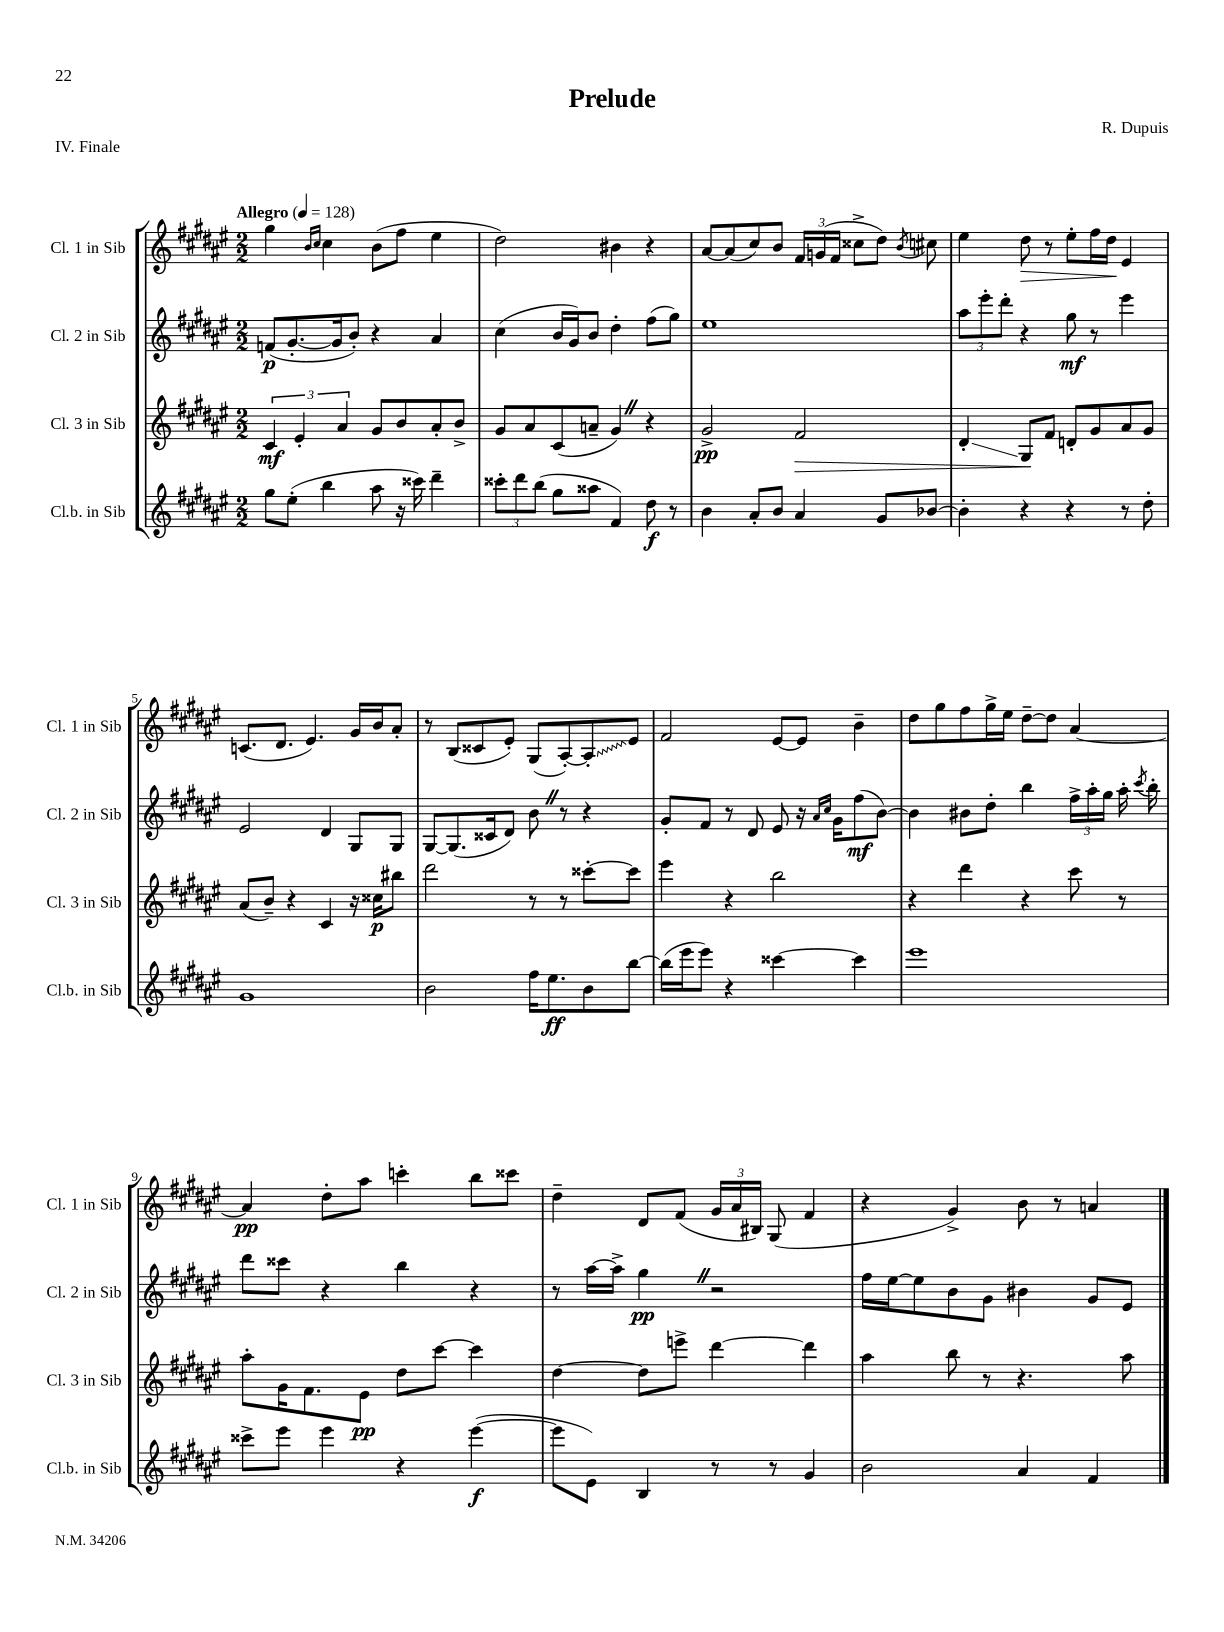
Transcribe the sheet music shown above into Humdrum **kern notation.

**kern	**kern	**kern	**kern
*staff4	*staff3	*staff2	*staff1
*clefG2	*clefG2	*clefG2	*clefG2
*k[f#c#g#d#a#e#]	*k[f#c#g#d#a#e#]	*k[f#c#g#d#a#e#]	*k[f#c#g#d#a#e#]
*M2/2	*M2/2	*M2/2	*M2/2
*MM128	*MM128	*MM128	*MM128
8gg#	6c#	(8f	4gg#
(8ee#'	.	[8.g#'	.
.	6e#'	.	.
.	.	.	16qqb
.	.	.	16qqcc#
4bb	.	.	4cc#
.	.	16g#]	.
.	6a#	.	.
.	.	8b')	.
8aa#	8g#	4r	(8b
16r	8b	.	8ff#
16ccc##)	.	.	.
4ddd#~	8a#'	4a#	4ee#
.	8b^	.	.
=	=	=	=
12ccc##'	8g#	(4cc#	2dd#)
12ddd#	.	.	.
.	8a#	.	.
(12bb	.	.	.
8gg#	(8c#	16b	.
.	.	16g#)	.
8aa##	8a~	8b	.
4f#)	4g#)	4dd#'	4b#
8dd#	4r	(8ff#	4r
8r	.	8gg#)	.
=	=	=	=
4b	2g#^	1ee#	[8a#
.	.	.	(8a#]
8a#'	.	.	8cc#)
8b	.	.	8b
4a#	2f#	.	24f#
.	.	.	(24g
.	.	.	24f#
.	.	.	8cc##^
8g#	.	.	8dd#)
.	.	.	8qb
[8b-	.	.	8cc#
=	=	=	=
4b-']	4d#'	12aa#	4ee#
.	.	12eee#'	.
.	.	12ddd#'	.
4r	8G#	4r	8dd#
.	8f#	.	8r
4r	8d'	8gg#	8ee#'
.	8g#	8r	16ff#
.	.	.	16dd#
8r	8a#	4eee#	4e#
8dd#'	8g#	.	.
=	=	=	=
1g#	(8a#	2e#	(8.c
.	8b~)	.	.
.	.	.	8.d#
.	4r	.	.
.	.	.	4.e#)
.	4c#	4d#	.
.	16r	8G#	16g#
.	16cc##	.	16b
.	8bb#	8G#	8a#'
=	=	=	=
2b	2ddd#	[8G#	8r
.	.	(8.G#]	(8B
.	.	.	8c##
.	.	16c##	.
.	.	8d#)	8e#')
16ff#	8r	8b	(8G#
8.ee#	.	.	.
.	8r	8r	[8A#')
8b	[8ccc##'	4r	8A#']
[8bb	8ccc##]	.	8e#
=	=	=	=
(16bb]	4eee#	8g#'	2f#
16eee#	.	.	.
8eee#)	.	8f#	.
4r	4r	8r	.
.	.	8d#	.
[4ccc##	2bb	8e#	[8e#
.	.	16r	8e#]
.	.	16qqa#	.
.	.	16qqcc#	.
.	.	16g#	.
4ccc##]	.	(8ff#	4b~
.	.	[8b)	.
=	=	=	=
1eee#	4r	4b]	8dd#
.	.	.	8gg#
.	4ddd#	8b#	8ff#
.	.	8dd#'	16gg#^
.	.	.	16ee#
.	4r	4bb	[8dd#~
.	.	.	8dd#]
.	8ccc#	24ff#^	[4a#
.	.	24aa#'	.
.	.	24gg#	.
.	8r	16aa#'	.
.	.	8qccc#	.
.	.	16bb'	.
=	=	=	=
8ccc##^	8aa#'	8ddd#	4a#]
8eee#	16g#	8ccc##	.
.	8.f#	.	.
4eee#	.	4r	8dd#'
.	8e#	.	8aa#
4r	8dd#	4bb	4ccc'
.	[8ccc#	.	.
([4eee#	4ccc#]	4r	8bb
.	.	.	8ccc##
=	=	=	=
8eee#]	[4dd#	8r	4dd#~
8e#)	.	[16aa#	.
.	.	16aa#^]	.
4B	8dd#]	4gg#	8d#
.	8eee^	.	(8f#
8r	[4ddd#	2r	24g#
.	.	.	24a#
.	.	.	24B#)
8r	.	.	(8G#
4g#	4ddd#]	.	4f#
=	=	=	=
2b	4aa#	16ff#	4r
.	.	[16ee#	.
.	.	8ee#]	.
.	8bb	8b	4g#^)
.	8r	8g#	.
4a#	4.r	4b#	8b
.	.	.	8r
4f#	.	8g#	4a
.	8aa#	8e#	.
==	==	==	==
*-	*-	*-	*-
